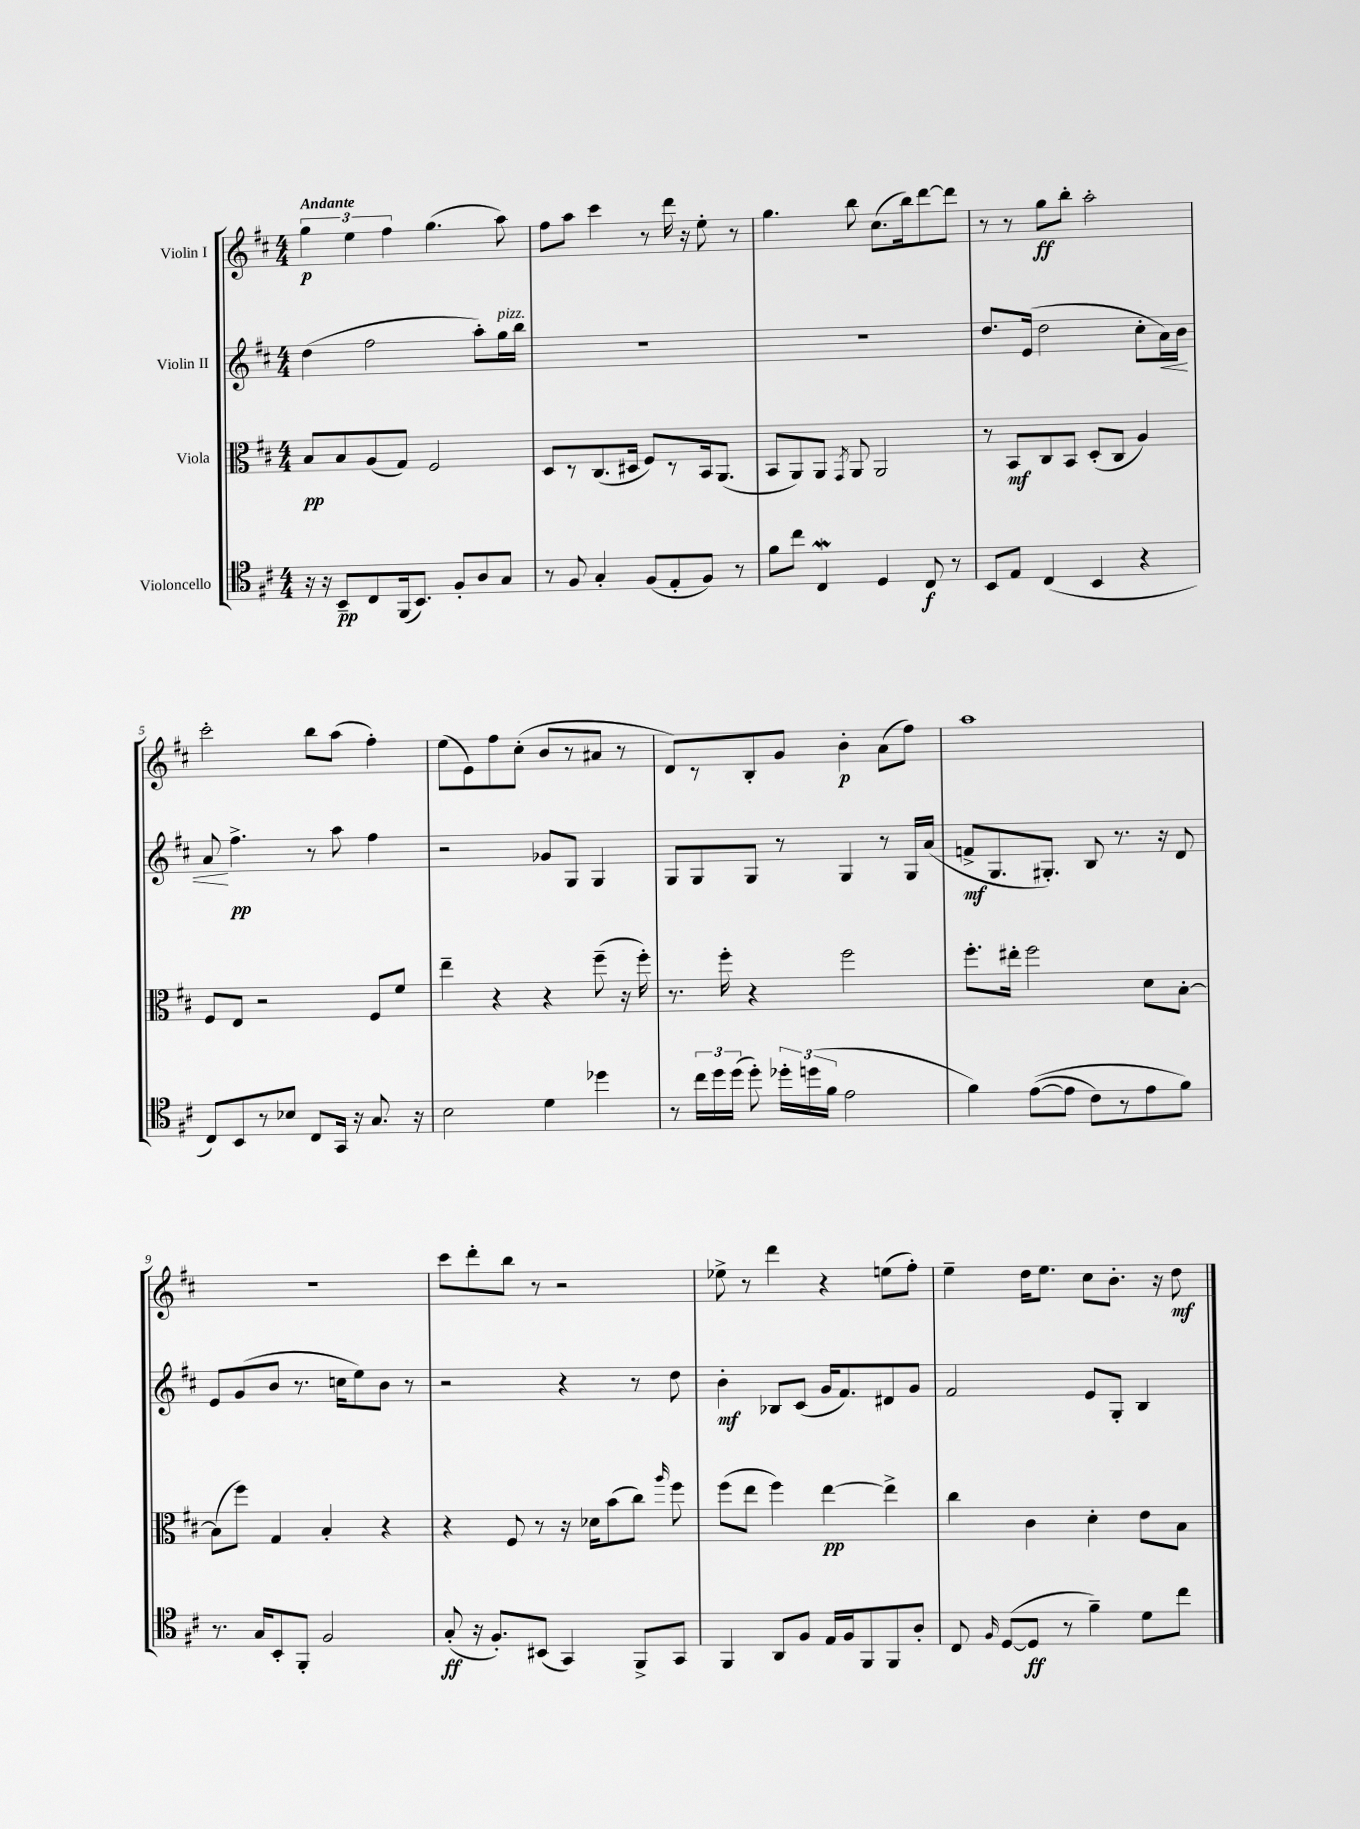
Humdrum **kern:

**kern	**kern	**kern	**kern
*staff4	*staff3	*staff2	*staff1
*clefC4	*clefC3	*clefG2	*clefG2
*k[f#c#]	*k[f#c#]	*k[f#c#]	*k[f#c#]
*M4/4	*M4/4	*M4/4	*M4/4
16r	8B	(4dd	6gg
16r	.	.	.
8BB~	8B	.	.
.	.	.	6ee
8C#	(8A	2ff#	.
.	.	.	6ff#
(16FF#	8G)	.	.
8.BB)	.	.	.
.	2F#	.	(4.gg
8F#'	.	.	.
8A	.	8aa')	.
8G	.	16gg	8aa)
.	.	16bb	.
=	=	=	=
8r	8D	1r	8ff#
8F#	8r	.	8aa
4G'	(8.C#	.	4ccc#
.	16D#	.	.
(8F#	8F#)	.	8r
8E'	8r	.	16ddd
.	.	.	16r
8F#)	16BB	.	8ee'
.	(8.AA	.	.
8r	.	.	8r
=	=	=	=
8f#	8BB	1r	4.gg
8cc#	8AA)	.	.
4C#	8AA	.	.
.	8qGG	.	.
.	8AA	.	8bb
4D	2AA	.	(8.cc#
.	.	.	16bb)
8C#	.	.	[8ddd
8r	.	.	8ddd]
=	=	=	=
8BB	8r	8.dd	8r
8E	8BB	.	8r
.	.	(16e	.
(4C#	8C#	2dd	8gg
.	8BB	.	8bb'
4BB	(8D'	.	2aa'
.	8C#	.	.
4r	4A)	8cc#'	.
.	.	16a)	.
.	.	16b	.
=	=	=	=
8C#)	8F#	8a	2ccc#'
8BB	8E	4.ff#^	.
8r	2r	.	.
8B-	.	.	.
8C#	.	8r	8bb
16GG	.	8aa	(8aa
16r	.	.	.
8.G	8F#	4ff#	4ff#')
.	8f#	.	.
16r	.	.	.
=	=	=	=
2B	4ee~	2r	(8ee
.	.	.	8e)
.	4r	.	8ff#
.	.	.	(8cc#'
4d	4r	8g-	8b
.	.	8G	8r
4dd-	(8ff#~	4G	8a#
.	16r	.	8r
.	16ff#')	.	.
=	=	=	=
8r	8.r	8G	8d)
24cc#	.	8G	8r
24dd	.	.	.
.	16ff#'	.	.
(24dd	.	.	.
8dd')	4r	8G	8B'
24dd-'	.	8r	8g
(24dd	.	.	.
24f#	.	.	.
2e	2ff#	4G	4b'
.	.	8r	(8a
.	.	16G	8ff#)
.	.	(16a	.
=	=	=	=
4f#)	8.ff#'	8f^	1aa
.	.	8.G	.
.	16ee#'	.	.
&(([8e	2ff#	.	.
.	.	8.G#')	.
8e]	.	.	.
8c#)	.	8B	.
8r	.	8.r	.
8e	8d	.	.
.	.	16r	.
8f#&)	[8B'	8d	.
=	=	=	=
8.r	(8B]	8e	1r
.	8ff#)	(8g	.
16G	.	.	.
8BB'	4G	8b	.
8FF#'	.	8.r	.
2F#	4B'	.	.
.	.	16cc	.
.	.	8ee)	.
.	4r	8b	.
.	.	8r	.
=	=	=	=
(8G'	4r	2r	8ccc#
16r	.	.	8ddd'
8.F#')	.	.	.
.	8F#	.	8bb
(8BB#	8r	.	8r
4GG)	16r	4r	2r
.	16d-	.	.
.	(8b	.	.
8FF#^	8cc#)	8r	.
.	16qqaa	.	.
8GG	8ff#	8dd	.
=	=	=	=
4FF#	(8ff#	4b'	8ee-^
.	8ee	.	8r
8AA	4ff#)	8B-	4ddd
8F#	.	(8c#	.
16E	[4ee	16g	4r
16F#	.	8.f#)	.
8FF#	.	.	.
8FF#	4ee^]	8d#	(8ee
8A'	.	8g	8ff#')
=	=	=	=
8C#	4cc#	2f#	4ee~
16qqF#	.	.	.
([8D	.	.	.
8D]	4c#	.	16dd
.	.	.	8.ee
8r	.	.	.
4f#~)	4d'	8e	8cc#
.	.	8G'	8.b'
8d	8e	4B	.
.	.	.	16r
8cc#	8B	.	8dd
==	==	==	==
*-	*-	*-	*-
